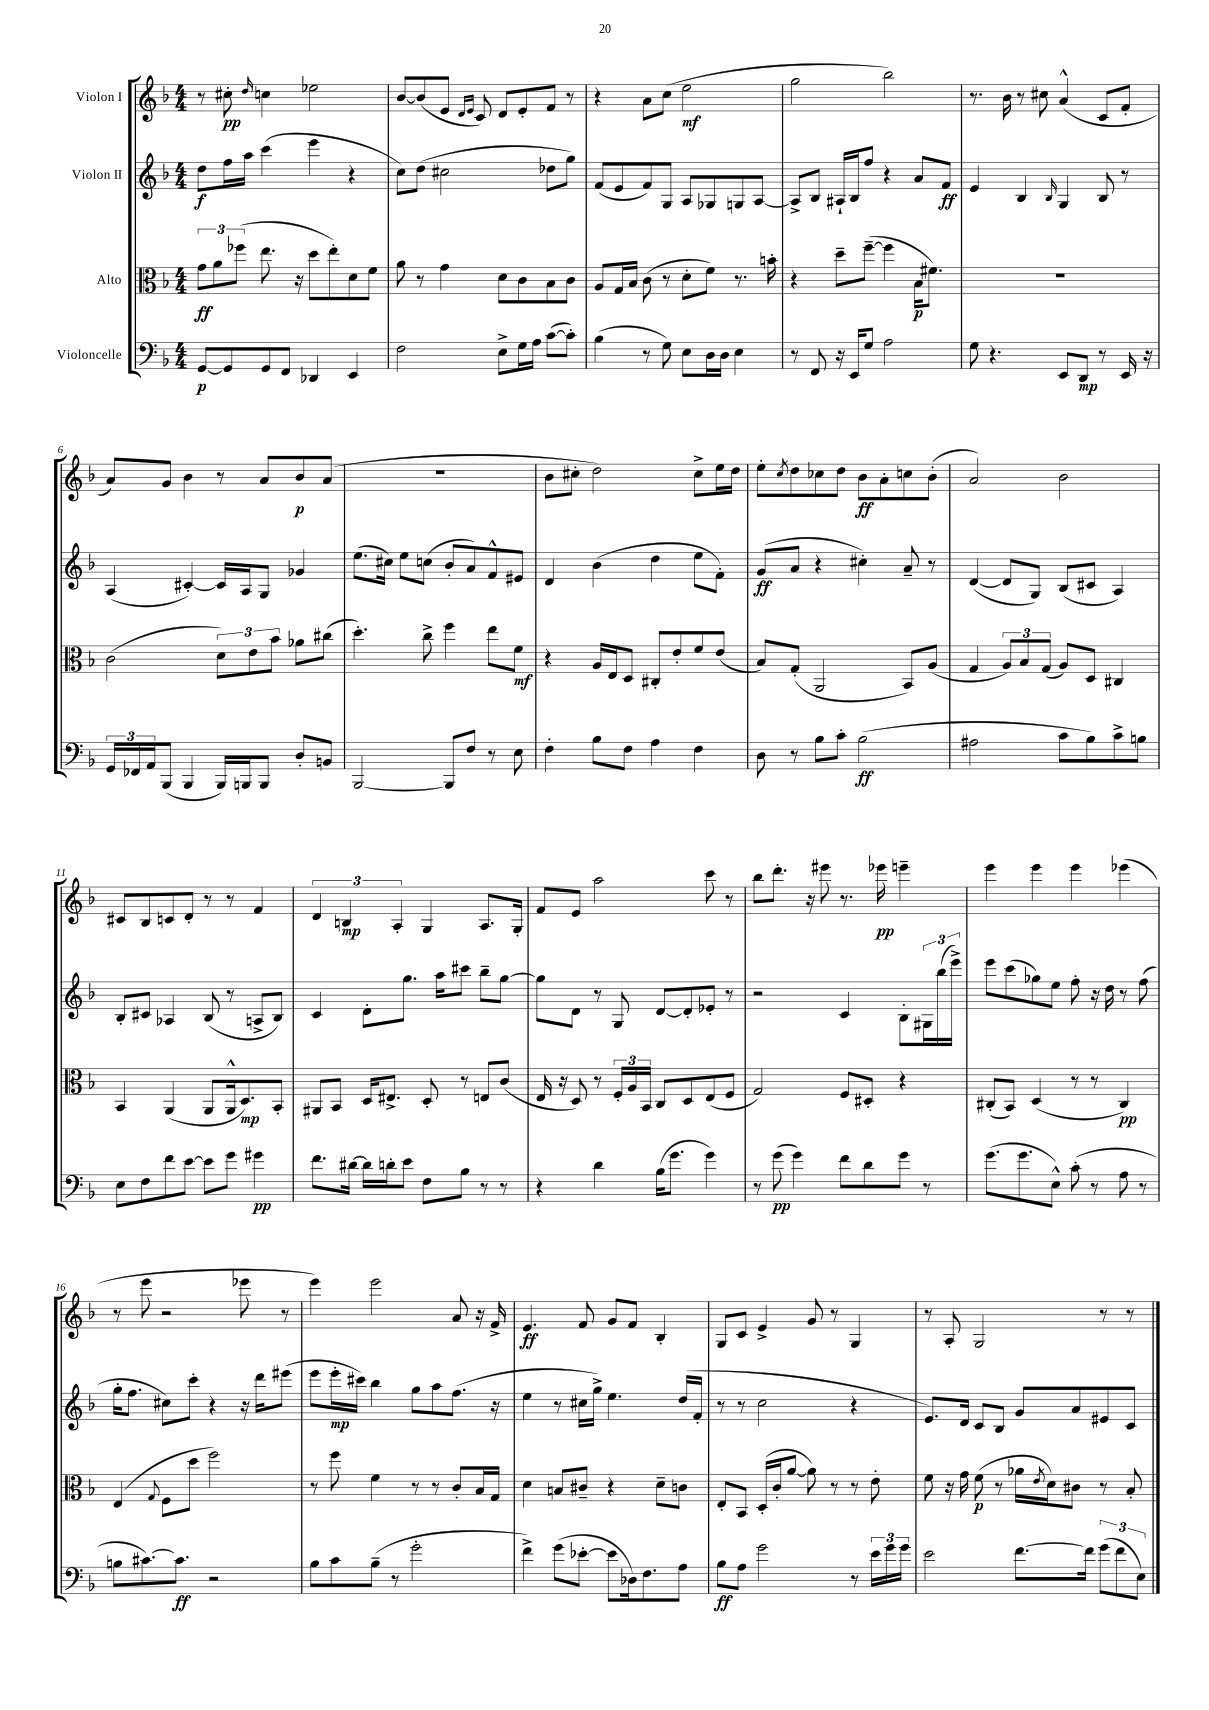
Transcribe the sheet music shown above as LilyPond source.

<<
\new StaffGroup <<
\new Staff = "s0" \with { instrumentName = "Violon I" } {
    \clef treble \key f \major \numericTimeSignature \time 4/4
    r8 cis''8-.\pp \grace { d''16 } c''4 ees''2 |
    bes'8~ bes'8( e'8 \grace { d'16 e'16 } c'8) d'8 e'8-. f'8 r8 |
    r4 a'8 c''8( e''2\mf |
    g''2 bes''2) |
    r8. bes'16 r8 cis''8 a'4-^( c'8 f'8-. |
    a'8) g'8 bes'4 r8 a'8 bes'8\p a'8( |
    R1 |
    bes'8 cis''8-. d''2) cis''8-> e''16 d''16 |
    e''8-. \acciaccatura { c''8 } d''8 ces''8 d''8 bes'8\ff a'8-. c''8 bes'8-.( |
    a'2) bes'2 |
    cis'8 bes8 c'8 d'8-. r8 r8 f'4 |
    \tuplet 3/2 { d'4 b4\mp a4-. } g4 a8. g16-. |
    f'8 e'8 a''2 c'''8 r8 |
    bes''8 d'''8.-. r16 eis'''8 r8. ees'''16\pp e'''4-- |
    e'''4 e'''4 e'''4 ees'''4( |
    r8 e'''8 r2 ees'''8 r8 |
    e'''4) e'''2 a'8 r16 f'16-> |
    e'4.\ff f'8 g'8 f'8 bes4-. |
    g8 c'8 e'4-> g'8 r8 g4 |
    r8 a8-. g2 r8 r8 \bar "|." |
}
\new Staff = "s1" \with { instrumentName = "Violon II" } {
    \clef treble \key f \major \numericTimeSignature \time 4/4
    d''8\f f''16 a''16 c'''4( e'''4 r4 |
    c''8) d''8( cis''2 des''8 g''8) |
    f'8( e'8 f'8) g8 a8 ges8 g8 a8~ |
    a8-> bes8 ais16-! bes16 f''8 r4 a'8 f'8\ff |
    e'4 bes4 \grace { bes16 } g4 bes8 r8 |
    a4( cis'4~-.) cis'16 a16 g8 ges'4 |
    e''8.( cis''16) e''8 c''8( bes'8-. a'8) f'8-^ eis'8 |
    d'4 bes'4( d''4 e''8 f'8-.) |
    g'8\ff( a'8 r4 cis''4-.) a'8-- r8 |
    d'4~( d'8 g8) bes8( cis'8 a4) |
    bes8-. cis'8 aes4 bes8( r8 a8-> bes8) |
    c'4 d'8-. g''8. a''16 cis'''8 bes''8-- g''8~ |
    g''8 d'8 r8 g8 d'8~ d'8-. ees'8-. r8 |
    r2 c'4 bes8-. \tuplet 3/2 { gis16 bes''16( e'''16->) } |
    e'''8 c'''8( ges''8) e''8 f''8-. r16 d''16 r8 f''8( |
    g''16-. f''8. cis''8) c'''8-. r4 r16 d'''16 eis'''8( |
    e'''8 e'''16-.\mp cis'''16) bes''4 g''8 a''8 f''8.( r16 |
    e''4 r8 cis''16 g''16->) e''4. d''16( f'16-. |
    r8 r8 c''2 r4 |
    e'8.) d'16 c'8 bes8 g'8 a'8 eis'8 c'8 \bar "|." |
}
\new Staff = "s2" \with { instrumentName = "Alto" } {
    \clef alto \key f \major \numericTimeSignature \time 4/4
    \tuplet 3/2 { g'8\ff a'8 fes''8( } e''8. r16 d''8 e''8-.) d'8 f'8 |
    a'8 r8 g'4 d'8 c'8 bes8 c'8 |
    a8 g16 bes16 c'8( r8 d'8-. f'8) r8. b'16-. |
    r4 d''8-- f''8~--( f''4 bes16\p fis'8.) |
    r1 |
    c'2( \tuplet 3/2 { d'8) e'8 bes'8 } aes'8 cis''8( |
    d''4.-.) c''8-> f''4 e''8 f'8\mf |
    r4 a16 e16 d8 cis8-. e'8-. f'8 e'8( |
    bes8) g8-.( a,2 bes,8) a8( |
    g4 \tuplet 3/2 { a8) bes8 g8( } a8) d8 cis4 |
    bes,4 a,4( a,8 a,16-^ d8.\mp) bes,8-. |
    ais,8 bes,8 d16 eis8.-> d8-. r8 e8 c'8( |
    e16 r16 d8) r8 \tuplet 3/2 { f16-. a16 bes,16 } c8 d8 e8( f8 |
    g2) f8 dis8-. r4 |
    cis8-.( bes,8) d4( r8 r8 cis4\pp) |
    e4( \appoggiatura { g8 } f8 d''8 f''2) |
    r8 f''8 f'4 r8 r8 c'8-. bes16 g16 |
    d'4 b8 cis'8-- r4 d'8-- c'8 |
    e8-. bes,8 d16-.( c'16-. a'8~ a'8) r8 r8 e'8-. |
    f'8 r16 g'16 f'8\p( r8 aes'16 \acciaccatura { e'8 } d'16) cis'8 r8 bes8-. \bar "|." |
}
\new Staff = "s3" \with { instrumentName = "Violoncelle" } {
    \clef bass \key f \major \numericTimeSignature \time 4/4
    g,8~\p g,8 g,8 f,8 des,4 e,4 |
    f2 e8-> g16 a16 c'8~( c'8-.) |
    bes4( r8 g8) e8 d16 d16 e4 |
    r8 f,8 r16 e,16 g8 a2 |
    g8 r4. e,8 d,8\mp r8 e,16 r16 |
    \tuplet 3/2 { g,16 fes,16 a,16 } bes,,8( bes,,4 bes,,16) b,,16 b,,8 d8-. b,8 |
    bes,,2~ bes,,8 f8 r8 e8 |
    f4-. bes8 f8 a4 f4 |
    d8 r8 bes8 c'8-. bes2\ff( |
    ais2 c'8 bes8) c'8-> b8 |
    e8 f8 f'8 e'8~ e'8 g'8 gis'4\pp |
    f'8. dis'16~ dis'16 d'16-. e'8 f8 bes8 r8 r8 |
    r4 d'4 bes16( g'8. g'4) |
    r8 g'8\pp( g'4) f'8 d'8 g'8 r8 |
    g'8.( g'8. e8-^) c'8-.( r8 a8 r8 |
    b8 cis'8.~) cis'8.\ff r2 |
    bes8 c'8 bes8--( r8 g'2-. |
    f'4->) g'8( ees'8~-. ees'8 des16) f8. a8 |
    bes8\ff a8 g'2 r8 \tuplet 3/2 { e'16 g'16 g'16 } |
    e'2 f'8.~ f'16 \tuplet 3/2 { g'8( f'8 e8) } \bar "|." |
}
>>
>>
